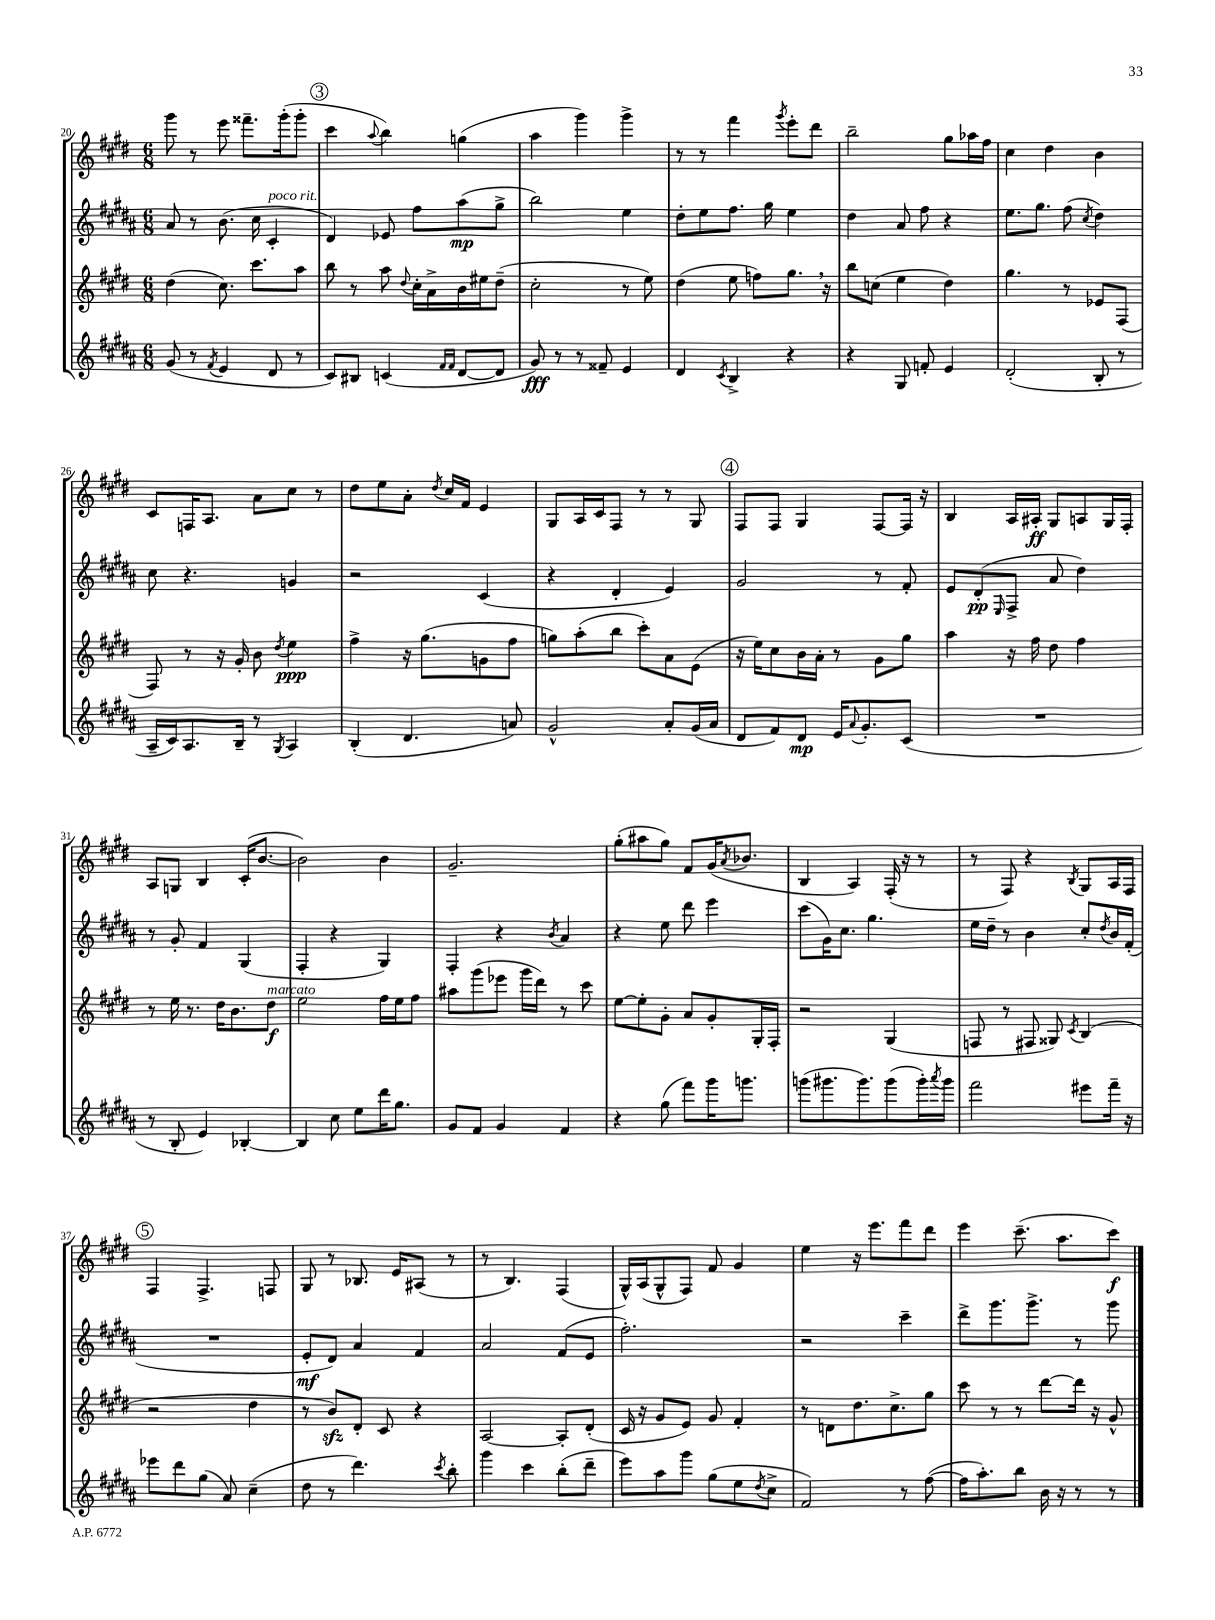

**kern	**kern	**kern	**kern
*staff4	*staff3	*staff2	*staff1
*clefG2	*clefG2	*clefG2	*clefG2
*k[f#c#g#d#a#]	*k[f#c#g#d#]	*k[f#c#g#d#a#]	*k[f#c#g#d#]
*M6/8	*M6/8	*M6/8	*M6/8
(8g#/	(4dd#\	8a#/	8ggg#\
8r	.	8r	8r
8qf#/	.	.	.
4e/	8.cc#\)	(8.b\	8eee\
.	.	.	8.fff##~\L
.	8.ccc#\L	16cc#\	.
8d#/	.	4c#'/	.
.	.	.	(16ggg#'\k
8r	8aa\J	.	8ggg#'\J
=	=	=	=
8c#/L)	8bb\	4d#/)	4ccc#\
8B#/J	8r	.	.
.	.	.	8qqaa/
(4c/	8aa\	8e-/	4bb\)
.	8qqdd#/	.	.
.	16cc#'\LL	8ff#\L	.
.	16a^\	.	.
16qqf#/LL	.	.	.
16qqf#/JJ	.	.	.
[8d#/L	16b\	(8aa#\	(4gg\
.	16ee#\J	.	.
8d#/]J	(8dd#~\J	8gg#^\J	.
=	=	=	=
8g#/)	2cc#'\	2bb\)	4aa\
8r	.	.	.
8r	.	.	4ggg#\)
8f##~/	.	.	.
4e/	8r	4ee\	4ggg#^\
.	8ee\)	.	.
=	=	=	=
4d#/	(4dd#\	8dd#'\L	8r
.	.	8ee\	8r
8qc#/	.	.	.
4B^/	8ee\	8.ff#\J	4fff#\
.	8ff\L)	.	.
.	.	16gg#\	.
.	.	.	8qggg#/
4r	8.gg#\J	4ee\	8eee'\L
.	.	.	8ddd#\J
.	16r	.	.
=	=	=	=
4r	8bb\L	4dd#\	2bb~\
.	(8cc\J	.	.
8G#/	4ee\	8a#/	.
8f'/	.	8ff#\	.
4e/	4dd#\)	4r	8gg#\L
.	.	.	16aa-\L
.	.	.	16ff#\JJ
=	=	=	=
(2d#'/	4.gg#\	8.ee\L	4cc#\
.	.	8.gg#\J	.
.	.	.	4dd#\
.	8r	(8ff#\	.
.	.	8qcc#/	.
8B'/	8e-/L	4dd#\)	4b\
8r	(8F#/J	.	.
=	=	=	=
16A#~/LL	8F#/)	8cc#\	8c#/L
16c#/J)	.	.	.
8.A#/	8r	4.r	16F/K
.	.	.	8.A/J
.	16r	.	.
16B~/Jk	16g#'/	.	.
8r	8b\	.	8a\L
8qG#/	8qdd#/	.	.
4A#/	4ee\	4g/	8cc#\J
.	.	.	8r
=	=	=	=
(4B'/	4ff#^\	2r	8dd#\L
.	.	.	8ee\
4.d#/	16r	.	8a'\J
.	(8.gg#\L	.	.
.	.	.	8qdd#/
.	.	.	16cc#/LL
.	.	.	16f#/JJ
.	8g\	(4c#/	4e/
8a/)	8ff#\J	.	.
=	=	=	=
2g#^^/	8gg\L)	4r	8G#/L
.	(8aa'\	.	16A/L
.	.	.	16c#/J
.	8bb\J	4d#'/	8F#/J
.	8ccc#'\L)	.	8r
8a#'/L	8a\	4e/)	8r
(16g#/L	(8e\J	.	8G#/
16a#/JJ	.	.	.
=	=	=	=
8d#/L	16r	2g#/	8F#/L
.	16ee\LK)	.	.
8f#/)	8cc#\	.	8F#/J
8d#/J	16b\L	.	4G#/
.	16a'\JJ	.	.
16e/LK	8r	.	.
8qqa#/	.	.	.
8.g#'/	.	.	.
.	8g#\L	8r	[8F#/L
(8c#/J	8gg#\J	8f#'/	16F#/]Jk
.	.	.	16r
=	=	=	=
2.r	4aa\	8e/L	4B/
.	.	(8d#'/	.
.	.	16qqE/	.
.	16r	8F#^/J	16A/LL
.	16ff#\	.	16A#'/JJ
.	8dd#\	8a#/	8G#/L
.	4ff#\	4dd#\)	8A/
.	.	.	16G#/L
.	.	.	16F#'/JJ
=	=	=	=
8r	8r	8r	8A/L
8B'/	16ee\	8g#'/	8G/J
.	8.r	.	.
4e/)	.	4f#/	4B/
.	16dd#\LK	.	.
.	8.b\	.	.
[4B-'/	.	(4G#/	(16c#'/LK
.	.	.	[8.b/J
.	8dd#\J	.	.
=	=	=	=
4B-/]	2ee\	4F#'/	2b\])
8cc#\	.	4r	.
8ee\L	.	.	.
16ddd#\K	16ff#\LL	4G#/)	4b\
8.gg#\J	16ee\J	.	.
.	8ff#\J	.	.
=	=	=	=
8g#/L	8aa#\L	4F#'/	2.g#~/
8f#/J	(8ggg#\	.	.
4g#/	8eee-\J	4r	.
.	16ggg#\LL	.	.
.	16ddd#\JJ)	.	.
.	.	8qb/	.
4f#/	8r	4a#/	.
.	8ccc#\	.	.
=	=	=	=
4r	[8ee\L	4r	(8gg#'\L
.	8ee'\]	.	8aa#\
(8gg#\	8g#'\J	8ee\	8gg#\J)
8fff#\L)	8a/L	8ddd#\	8f#/L
16ggg#\K	8g#'/	4eee\	(16g#/K
.	.	.	8qa/
8.ggg\J	.	.	8.b-/J
.	16G#'/L	.	.
.	16F#'/JJ	.	.
=	=	=	=
(8ggg\L	2r	(8ccc#\L	4B/
8.ggg#\	.	16g#\K)	.
.	.	8.cc#\J	.
.	.	.	4A/)
8.ggg#\)	.	.	.
.	.	4.gg#\	.
(8ggg#\	(4G#/	.	(16F#'/
.	.	.	16r
16ggg#'\L)	.	.	8r
8qaaa#/	.	.	.
16ggg#\JJ	.	.	.
=	=	=	=
2fff#\	8F/	16ee\LL	8r
.	.	16dd#~\JJ	.
.	8r	8r	8F#/)
.	8F#/	4b\	4r
.	8G##/)	.	.
.	8qc#/	.	8qB/
8eee#\L	(4B/	8cc#'/L	8G#/L
.	.	8qdd#/	.
16fff#~\Jk	.	16b/L	16A/L
16r	.	(16f#'/JJ	16F#/JJ
=	=	=	=
8eee-\L	2r	2.r	4F#/
8ddd#\	.	.	.
(8gg#\J	.	.	4.F#^/
8a#/)	.	.	.
(4cc#~\	4dd#\	.	.
.	.	.	8F/
=	=	=	=
8dd#\	8r	8e'/L	8G#/
8r	8b/L)	8d#/J)	8r
4.ddd#\)	8d#'/J	4a#/	8.B-/
.	8c#/	.	.
.	.	.	16e/LK
.	4r	4f#/	(8A#/J
8qccc#/	.	.	.
8bb'\	.	.	8r
=	=	=	=
4ggg#\	[2A/	2a#/	8r
.	.	.	4.B/)
4ccc#\	.	.	.
(8bb'\L	8A'/]L	(8f#/L	(4F#/
8ddd#~\J	(8d#'/J	8e/J	.
=	=	=	=
8eee\L)	16c#/	2.ff#'\)	16G#^^/LL)
.	16r	.	(16A/J
8aa#\	8g#/L	.	8G#^^/
8ggg#\J	8e/J)	.	8F#/J)
(8gg#\L	8g#/	.	8f#/
8ee\	4f#'/	.	4g#/
8qdd#/	.	.	.
8cc#^\J	.	.	.
=	=	=	=
2f#/)	8r	2r	4ee\
.	8d\L	.	.
.	8.dd#\	.	16r
.	.	.	8.eee\L
.	8.cc#^\	.	.
8r	.	4ccc#~\	8fff#\
([8ff#\	8gg#\J	.	8ddd#\J
=	=	=	=
16ff#\]LK	8ccc#\	8ddd#^\L	4eee\
8.aa#'\)	.	.	.
.	8r	8.ggg#\	.
8bb\J	8r	.	(8.ccc#~\
.	.	8.ggg#^\J	.
16b\	[8ddd#\L	.	.
16r	.	.	8.aa\L
8r	16ddd#\]Jk	8r	.
.	16r	.	.
8r	8g#^^/	8ggg#\	8ccc#\J)
==	==	==	==
*-	*-	*-	*-
